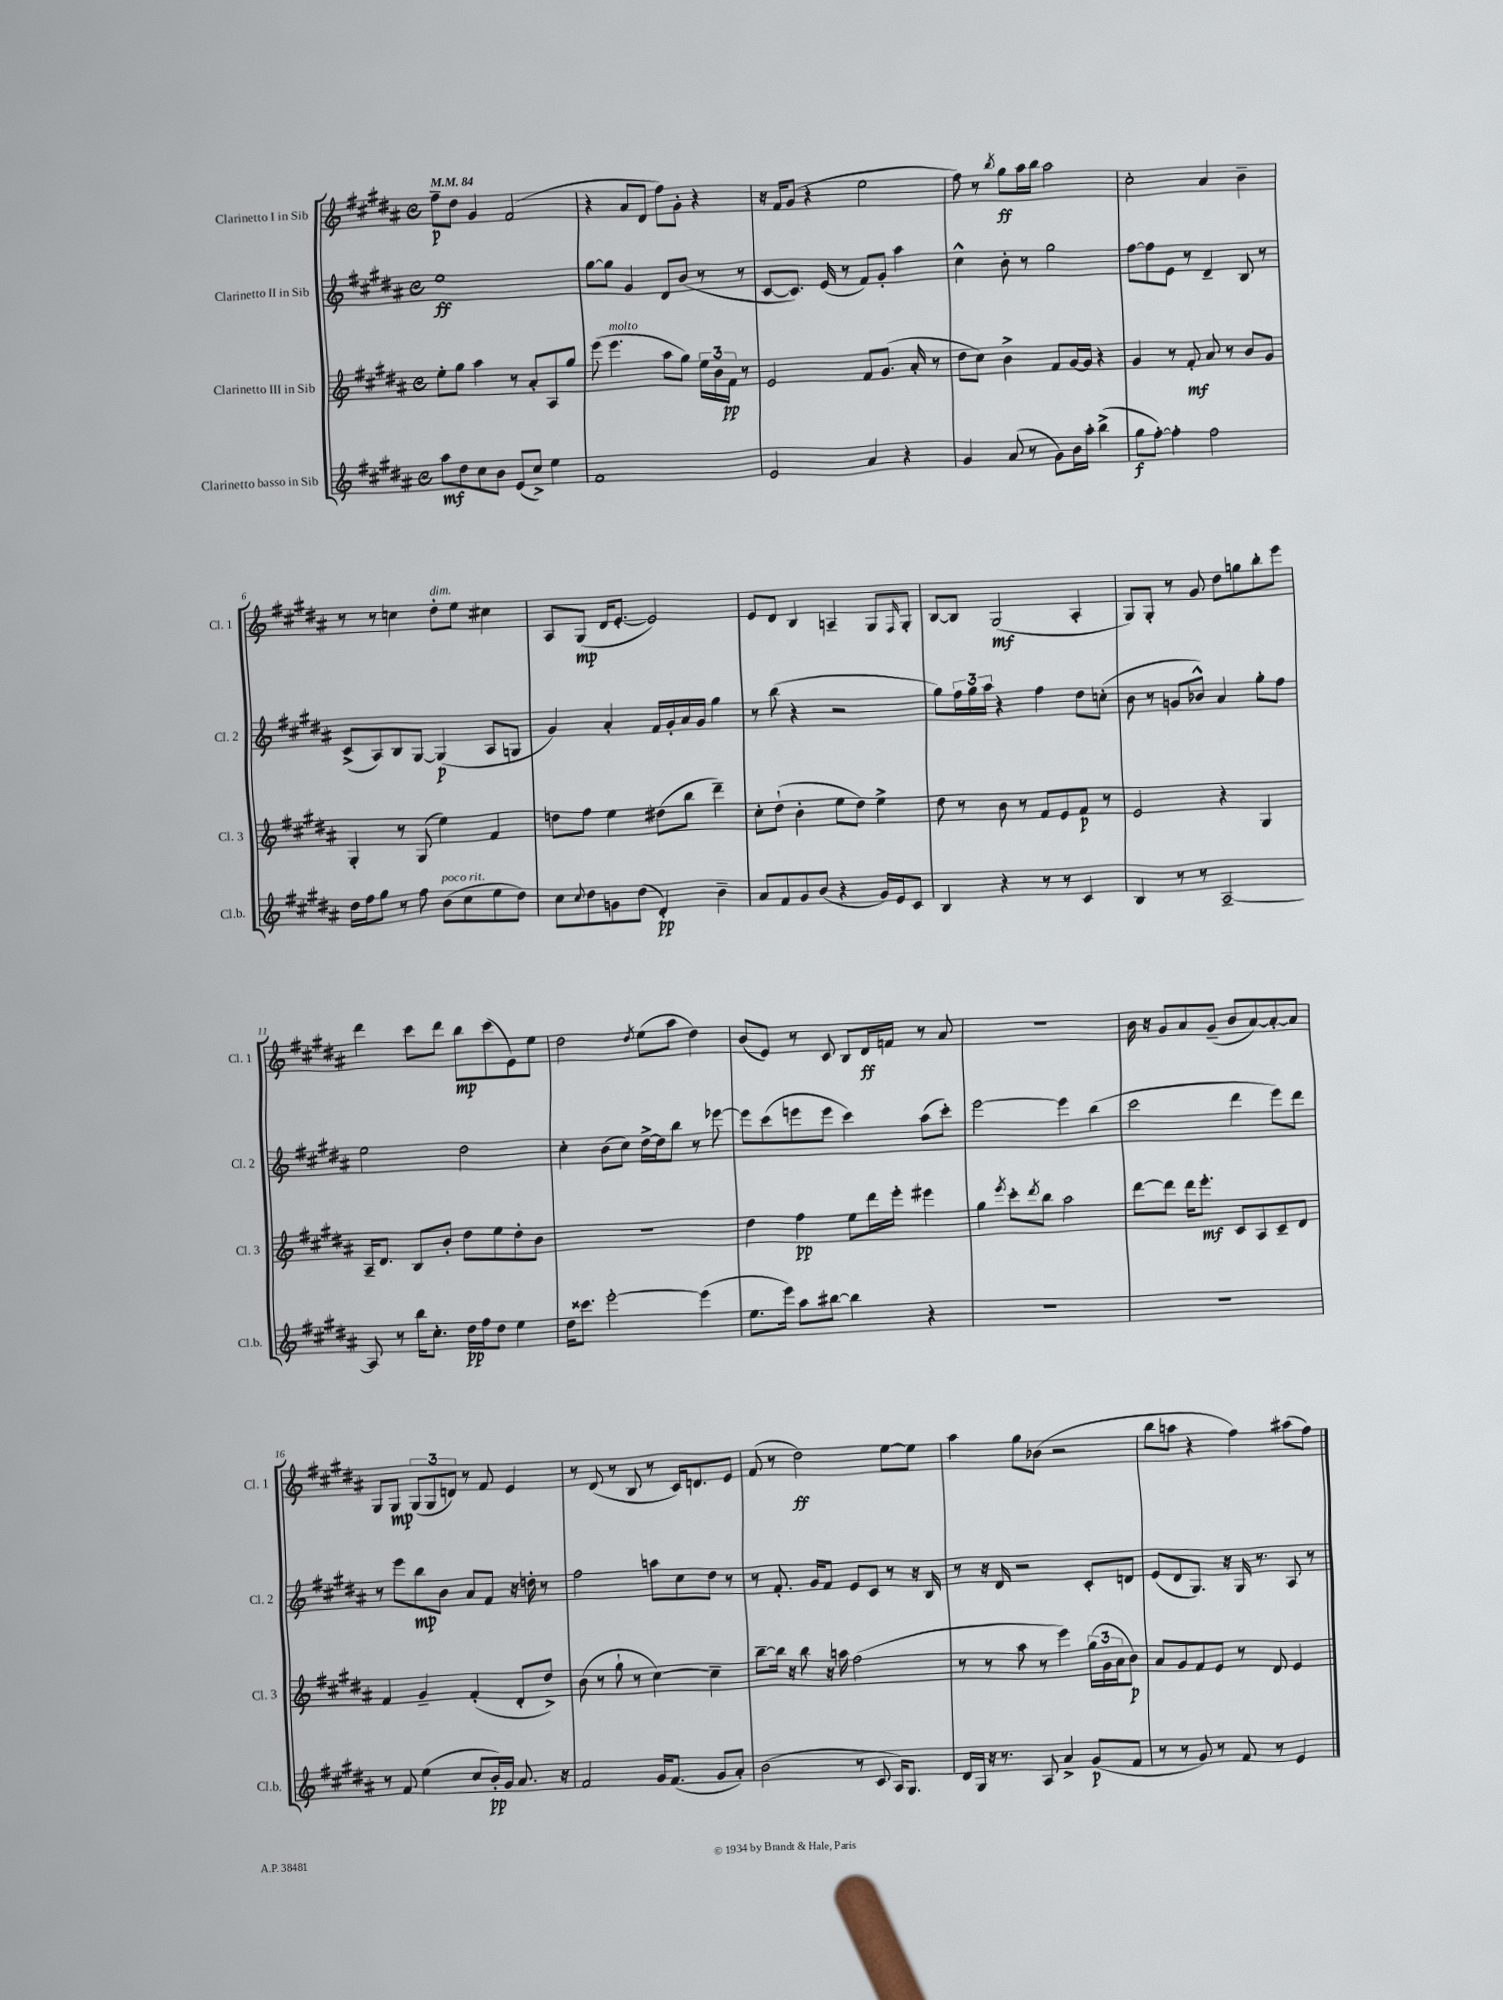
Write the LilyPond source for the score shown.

<<
\new StaffGroup <<
\new Staff = "s0" \with { instrumentName = "Clarinetto I in Sib" shortInstrumentName = "Cl. 1" } {
    \clef treble \key b \major \defaultTimeSignature \time 4/4 \tempo 4 = 84
    fis''8--\p dis''8 gis'4 fis'2( |
    r4 ais'8 dis'8 fis''8) gis'8-. r4 |
    r16 fis'16 gis'8( r4 e''2 |
    fis''8) r8 \acciaccatura { b''8 } gis''8\ff ais''16 b''16 ais''2 |
    cis''2-. ais'4 b'4-- |
    r8 r8 c''4 dis''8-.^\markup { \italic "dim." } e''8 cis''4 |
    ais8 gis8\mp( dis'16 e'8.~-. e'2) |
    e'8 dis'8 b4 a4-- gis8 \grace { fis16 } gis8-. |
    b8~ b8 gis2\mf( ais4-. |
    gis8) gis8-. r8 gis'8 dis''8 g''8 b''8-. e'''8 |
    dis'''4 cis'''8 dis'''8 b''8\mp cis'''8( e'8) e''8 |
    dis''2 \acciaccatura { dis''8 } e''8( ais''8 dis''4) |
    b'8( e'8) r8 cis'8 b8 dis'16\ff f'16 r8 ais'8 |
    r1 |
    b'16 r16 gis'8 ais'8 gis'8--( b'8 ais'8~) ais'8~-. ais'8 |
    gis8 gis8\mp \tuplet 3/2 { gis8( gis8 d'8) } r8 fis'8 e'4 |
    r8 dis'8( r8 b8 r8 cis'16) d'8. e'8 |
    fis'8( r8 dis''2\ff) e''8~ e''8 |
    ais''4 gis''8 bes'8( r2 |
    b''8 a''8 r4 fis''4) ais''8( fis''8) \bar "|." |
}
\new Staff = "s1" \with { instrumentName = "Clarinetto II in Sib" shortInstrumentName = "Cl. 2" } {
    \clef treble \key b \major \defaultTimeSignature \time 4/4
    e''1\ff |
    gis''8~ gis''8 gis'4 dis'8 b'8( r8 r8 |
    cis'8~ cis'8.) e'16( r8 fis'8) gis'8-. ais''4 |
    cis''4-^ b'8-. r8 gis''2 |
    fis''8~ fis''8 e'8 r8 dis'4-- b8 r8 |
    cis'8->( ais8) b8 gis8~ gis4\p( ais8 g8 |
    gis'4) ais'4-. fis'16 gis'16-. ais'16 gis'16 gis''4 |
    r8 b''8( r4 r2 |
    gis''8) \tuplet 3/2 { fis''16 gis''16 ais''16 } r4 fis''4 dis''8 c''8-.( |
    b'8 r8 g'8 bes'8-^) ais'4 gis''8-. fis''8 |
    e''2 dis''2 |
    cis''4-. b'8( cis''8) dis''16~-> dis''16 b''8 r8 ees'''8~ |
    ees'''8 cis'''8( e'''8 e'''8 cis'''4) ais''8( cis'''8-.) |
    e'''2~ e'''4 b''4( |
    cis'''2 dis'''4 e'''8) dis'''8 |
    r8 e'''8 b''8\mp b'8 ais'8 fis'8 r16 d''16-. r8 |
    fis''2 a''8 cis''8 dis''8 r8 |
    r8 fis'8.-. gis'16 fis'8 e'8 cis'8 r8 r16 b16 |
    r8 r16 dis'16 r2 cis'8-. d'8 |
    e'8( dis'8 gis8.) r16 gis16 r8. ais8 r8 \bar "|." |
}
\new Staff = "s2" \with { instrumentName = "Clarinetto III in Sib" shortInstrumentName = "Cl. 3" } {
    \clef treble \key b \major \defaultTimeSignature \time 4/4
    e''8-. gis''8 ais''4 r8 ais'8-. ais8 gis''8 |
    e'''8( e'''4.^\markup { \italic "molto" } ais''8 gis''8) \tuplet 3/2 { e''16 b'16 fis'16\pp } r8 |
    e'2 fis'8 gis'8.( ais'16-. r8 |
    dis''8 cis''8) b'4-> fis'8 gis'16~ gis'16 r4 |
    gis'4 r8 fis'8-.\mf ais'8 r8 b'8 gis'8 |
    gis4-. r8 gis8( e''4) fis'4 |
    d''8 fis''8 e''4 dis''8( b''8 dis'''4--) |
    cis''8-. dis''8-!( b'4-. e''8 dis''8) e''4-> |
    dis''8 r8 b'8 r8 fis'8 e'8 fis'8\p r8 |
    e'2 r4 gis4 |
    ais16-- dis'8. b8 b'8-. dis''8 e''8 dis''8-. b'8 |
    r1 |
    dis''4 fis''4\pp e''8 dis'''16 e'''16-. eis'''4 |
    gis''4 \acciaccatura { e'''8 } cis'''8-. \acciaccatura { dis'''8 } b''8 ais''2 |
    dis'''8~ dis'''8 dis'''16 e'''8.-.\mf cis'8 ais8 cis'8-- dis'8 |
    fis'4 gis'4-- fis'4-.( dis'8-. dis''8->) |
    b'8( r8 gis''8-! r8 cis''4~) cis''4-- |
    b''8~-- b''16 r16 b''8 r16 a''16 fis''2( |
    r8 r8 ais''8 r8 e'''4) \tuplet 3/2 { gis''16( gis'16 ais'16 } b'8\p) |
    ais'8 gis'8 fis'8 e'8 r8 dis'8 e'4 \bar "|." |
}
\new Staff = "s3" \with { instrumentName = "Clarinetto basso in Sib" shortInstrumentName = "Cl.b." } {
    \clef treble \key b \major \defaultTimeSignature \time 4/4
    ais''8\mf dis''8 cis''8 b'8 e'8( cis''8->) e''4 |
    fis'1 |
    e'2 ais'4 r4 |
    gis'4 ais'8( r8 gis'8) b'16 ais''16-. b''4->( |
    gis''8\f fis''8~-.) fis''4-. fis''2 |
    dis''16 fis''16 gis''8 r8 fis''8 b'8^\markup { \italic "poco rit." }( cis''8 e''8 dis''8) |
    cis''8 \appoggiatura { cis''8 } dis''8 g'8 dis''8( dis'4-.\pp) b'4-- |
    ais'8 fis'8 gis'8 b'8( r4 gis'16) e'16 cis'8 |
    b4 r4 r8 r8 cis'4 |
    b4 r8 r8 ais2~-- |
    ais8 r8 b''16 cis''8.-. dis''16\pp fis''16 dis''8 e''4 |
    dis''16 cisis'''8. e'''2~-. e'''4( |
    e''8. e'''16) ais''8 bis''8~ bis''4 r4 |
    R1 |
    R1 |
    r8 fis'8 e''4( cis''8 b'16-.\pp) gis'16 ais'8. r16 |
    fis'2 gis'16 fis'8.( gis'8 ais'8-.) |
    b'2( r8 cis'8 ais16) gis8. |
    dis'16 gis16 r16 r8. ais8 ais'4-> gis'8\p( fis'8 |
    r8 r8 gis'8) r8 fis'8 r8 e'4 \bar "|." |
}
>>
>>
